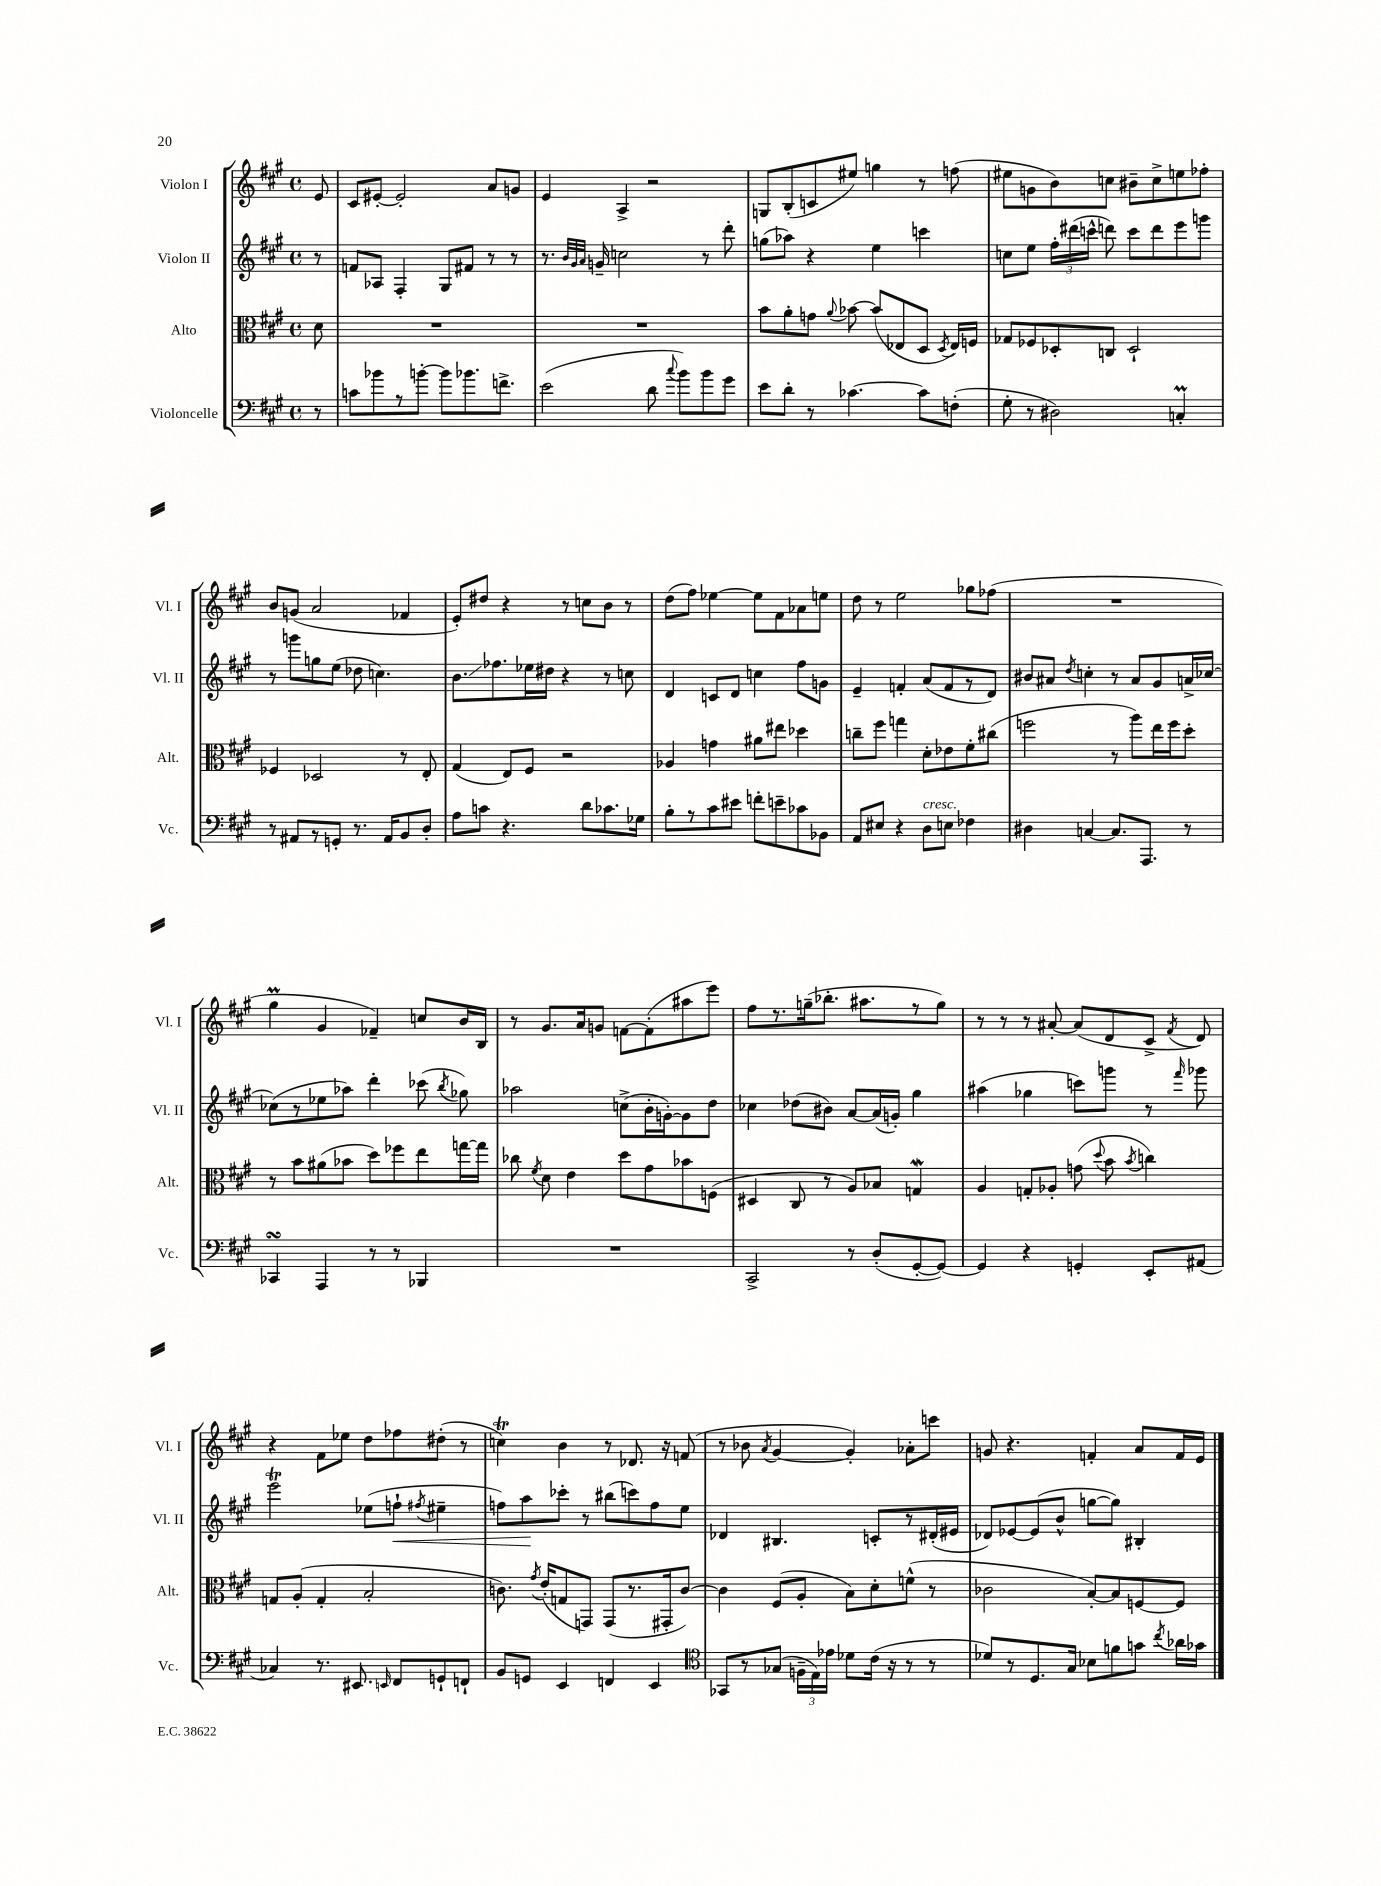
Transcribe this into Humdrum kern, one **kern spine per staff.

**kern	**kern	**kern	**kern
*staff4	*staff3	*staff2	*staff1
*clefF4	*clefC3	*clefG2	*clefG2
*k[f#c#g#]	*k[f#c#g#]	*k[f#c#g#]	*k[f#c#g#]
*M4/4	*M4/4	*M4/4	*M4/4
*met(c)	*met(c)	*met(c)	*met(c)
8r	8d\	8r	8e/
=	=	=	=
8c\L	1r	8f/L	8c#/L
8b-\	.	8A-/J	[8e#'/J
8r	.	4F#'/	2e#'/]
[8b'\J	.	.	.
8b\]L	.	8G#/L	.
8.b-\	.	8f#/J	.
.	.	8r	8a/L
8.f^\J	.	.	.
.	.	8r	8g/J
=	=	=	=
(2e\	1r	8.r	4e/
.	.	32qqb/LLL	.
.	.	32qqg#/	.
.	.	32qqa/JJJ	.
.	.	16g~/	.
.	.	2cc\	4A^/
8d\	.	.	2r
8qqcc#/	.	.	.
8b\L)	.	.	.
8b\	.	8r	.
8g#\J	.	8ddd'\	.
=	=	=	=
8e\L	8b\L	(8gg\L	8G/L
8d'\J	8a'\	8aa-\J)	(8B'/
8r	8g\J	4r	8c/
.	8qqa/	.	.
[4.c-\	[8b-\	.	8ee#/J)
.	(8b-/]L	4ee\	4gg\
.	8E-/	.	.
8c-\]L	8D/J	4ccc\	8r
.	8qD/	.	.
(8F'\J	16E-/LL)	.	(8ff\
.	16F/JJ	.	.
=	=	=	=
8G#'\	8G-/L	8cc\L	8ee#\L
8r	8F-/	8ee\J	8g\
2D#\)	8D-'/	24ff#'\LL	8b\)
.	.	(24ddd#\	.
.	.	24ccc^^\JJ	.
.	8C/J	8ddd\)	8cc\J
.	2D-`/	8ccc\L	8b#~\L
.	.	8ddd\	8cc^\
4C'/	.	8eee\	8ee\
.	.	8ggg\J	8ff-'\J
=	=	=	=
8r	4F-/	8r	8b/L
8AA#/L	.	8ggg\L	(8g/J
8r	2D-/	8gg\	2a/
8GG'/J	.	(8ee\J	.
8.r	.	8dd-\	.
.	.	4.cc\)	.
16AA#/LK	.	.	.
8BB/	8r	.	4f-/
8D'/J	8E'/	.	.
=	=	=	=
8A\L	(4G#/	8.b\L	8e'/L)
8c\J	.	.	8dd#/J
.	.	8.ff-\	.
4.r	8E/L)	.	4r
.	8F#/J	16ee-\L	.
.	.	16dd#\JJ	.
.	2r	4r	8r
8d\L	.	.	8cc\L
8.c-\	.	8r	8b\J
.	.	8cc\	8r
16G-\Jk	.	.	.
=	=	=	=
8B'\L	4A-/	4d/	(8dd\L
8r	.	.	8ff#\J)
8c#\	4g\	8c/L	[4ee-\
8e#\J	.	8d/J	.
8f'\L	8a#\L	4cc\	8ee-\]L
8e~\	8ee#\J	.	8f#\
8c-\	4dd-\	8ff#\L	8a-\
8BB-\J	.	8g\J	8ee\J
=	=	=	=
8AA/L	8cc~\L	4e~/	8dd\
8E#/J	8ff#\J	.	8r
4r	4gg\	4f'/	2ee\
8D\L	8d'\L	(8a/L	.
8E\J	8e-\	8f/	.
4F-\	8f#'\	8r	8gg-\L
.	(8cc#\J	8d/J)	(8ff-\J
=	=	=	=
4D#\	2ff\	8b#/L	1r
.	.	8a#/J	.
.	.	8qdd/	.
[4C/	.	4cc'\	.
8.C/]L	8r	8r	.
.	8aa\L)	8a#/L	.
8.AAA/J	.	.	.
.	16ee\L	8g#/	.
.	16ff\J	.	.
8r	8dd'\J	16a^/L	.
.	.	[16cc-/JJ	.
=	=	=	=
4CC-/	8r	(8cc-\]L	4gg#\
.	8b\L	8r	.
4AAA/	(8a#\	8ee-\	4g#/
.	8b-\J	8aa-\J)	.
8r	8dd\L)	4ddd'\	4f-~/)
8r	8ff-\	.	.
4BBB-/	8ee\	(8ccc-\	8cc/L
.	.	8qbb/	.
.	[16gg\L	8gg-\)	16b/L
.	16gg\]JJ	.	16B/JJ
=	=	=	=
1r	8cc-\	2aa-\	8r
.	8qf#/	.	.
.	8d\	.	8.g#/L
.	4e\	.	.
.	.	.	16a/k
.	.	.	8g/J
.	8dd\L	(8cc^\L	[8f\L
.	8g#\	16b'\L	(8f'\]
.	.	[16g'\J)	.
.	8b-\	8g\]	8aa#\
.	(8F\J	8dd\J	8eee\J)
=	=	=	=
2CC#^/	4D#/	4cc-\	8ff#\L
.	.	.	8.r
.	8C#/	(8dd-\L	.
.	.	.	(16gg~\k
.	8r	8b#\J)	8.bb-'\J
8r	8A/L)	[8a/L	.
.	.	.	8.aa#\L
(8D'/L	8B-/J	(16a/]L	.
.	.	16g'/JJ)	.
[8GG#'/	4G/	4gg#\	8r
8GG#/_J)	.	.	8gg\J)
=	=	=	=
4GG#/]	4A/	(4aa#\	8r
.	.	.	8r
4r	8G'/L	4gg-\	8r
.	8A-'/J	.	[8a#'/
4GG'/	(8g\	8ccc\L)	(8a#/]L
.	8qqdd/	.	.
.	8b\	8ggg\J	8d/
.	8qb/	.	.
8EE'/L	4cc\)	8r	8c#^/J
.	.	16qqfff#/	8qf#/
(8AA#/J	.	8ggg-\	8d/)
=	=	=	=
4C-/)	8G/L	2eee\	4r
.	(8A'/J	.	.
8.r	4G'/	.	8f#\L
.	.	.	8ee-\J
8.EE#/	.	.	.
.	2B'/	(8ee-\L	8dd\L
16qqEE/	.	.	.
8FF#/L	.	8ff`\J	8ff-\
.	.	8qff#/	.
8GG`/	.	4ee#~\	(8dd#'\J
8FF`/J	.	.	8r
=	=	=	=
8BB/L	8.c\)	8ff\L)	4cc\)
8GG/J	.	8aa\	.
.	8qg#/	.	.
.	(16e'/LK	.	.
4EE/	8G/	8ccc-'\J	4b\
.	8GG/J)	8r	.
4FF/	(8GG/L	(8bb#\L	8r
.	8.r	8ccc\)	8.d-/
4EE/	.	8ff\	.
.	16GG#'/k	.	16r
.	[8c/J)	8ee\J	(8f/
=	=	=	=
*clefC4	*	*	*
8GG-/L	4c\]	4d-/	8r
8r	.	.	8b-\
.	.	.	8qa/
(8G-/J	(8F#/L	4.B#/	[4g#/
24F~\LL	8A'/J	.	.
24E\)	.	.	.
24e-\JJ	.	.	.
8d-\L	8B\L)	.	4g#'/])
(16c#\Jk	8d'\	8c'/L	.
16r	.	.	.
8r	(8f^^\J	8r	8a-'\L
8r	8r	(16d#'/L	8ccc\J
.	.	16e#/JJ	.
=	=	=	=
8d-/L)	2c-\	8d-/L)	8g/
8r	.	[8e-/	4.r
8.D/	.	(8e-/]	.
.	.	8b^^/J	.
16G#/Jk	.	.	.
8B-\L	[8B'/L)	[8gg\L	4f'/
8f\	8B/]	8gg\]J)	.
8g\J	[8F/	4B#'/	8a/L
8qcc#/	.	.	.
16a-\LL	8F/]J	.	16f/L
16g-\JJ	.	.	16e/JJ
==	==	==	==
*-	*-	*-	*-
